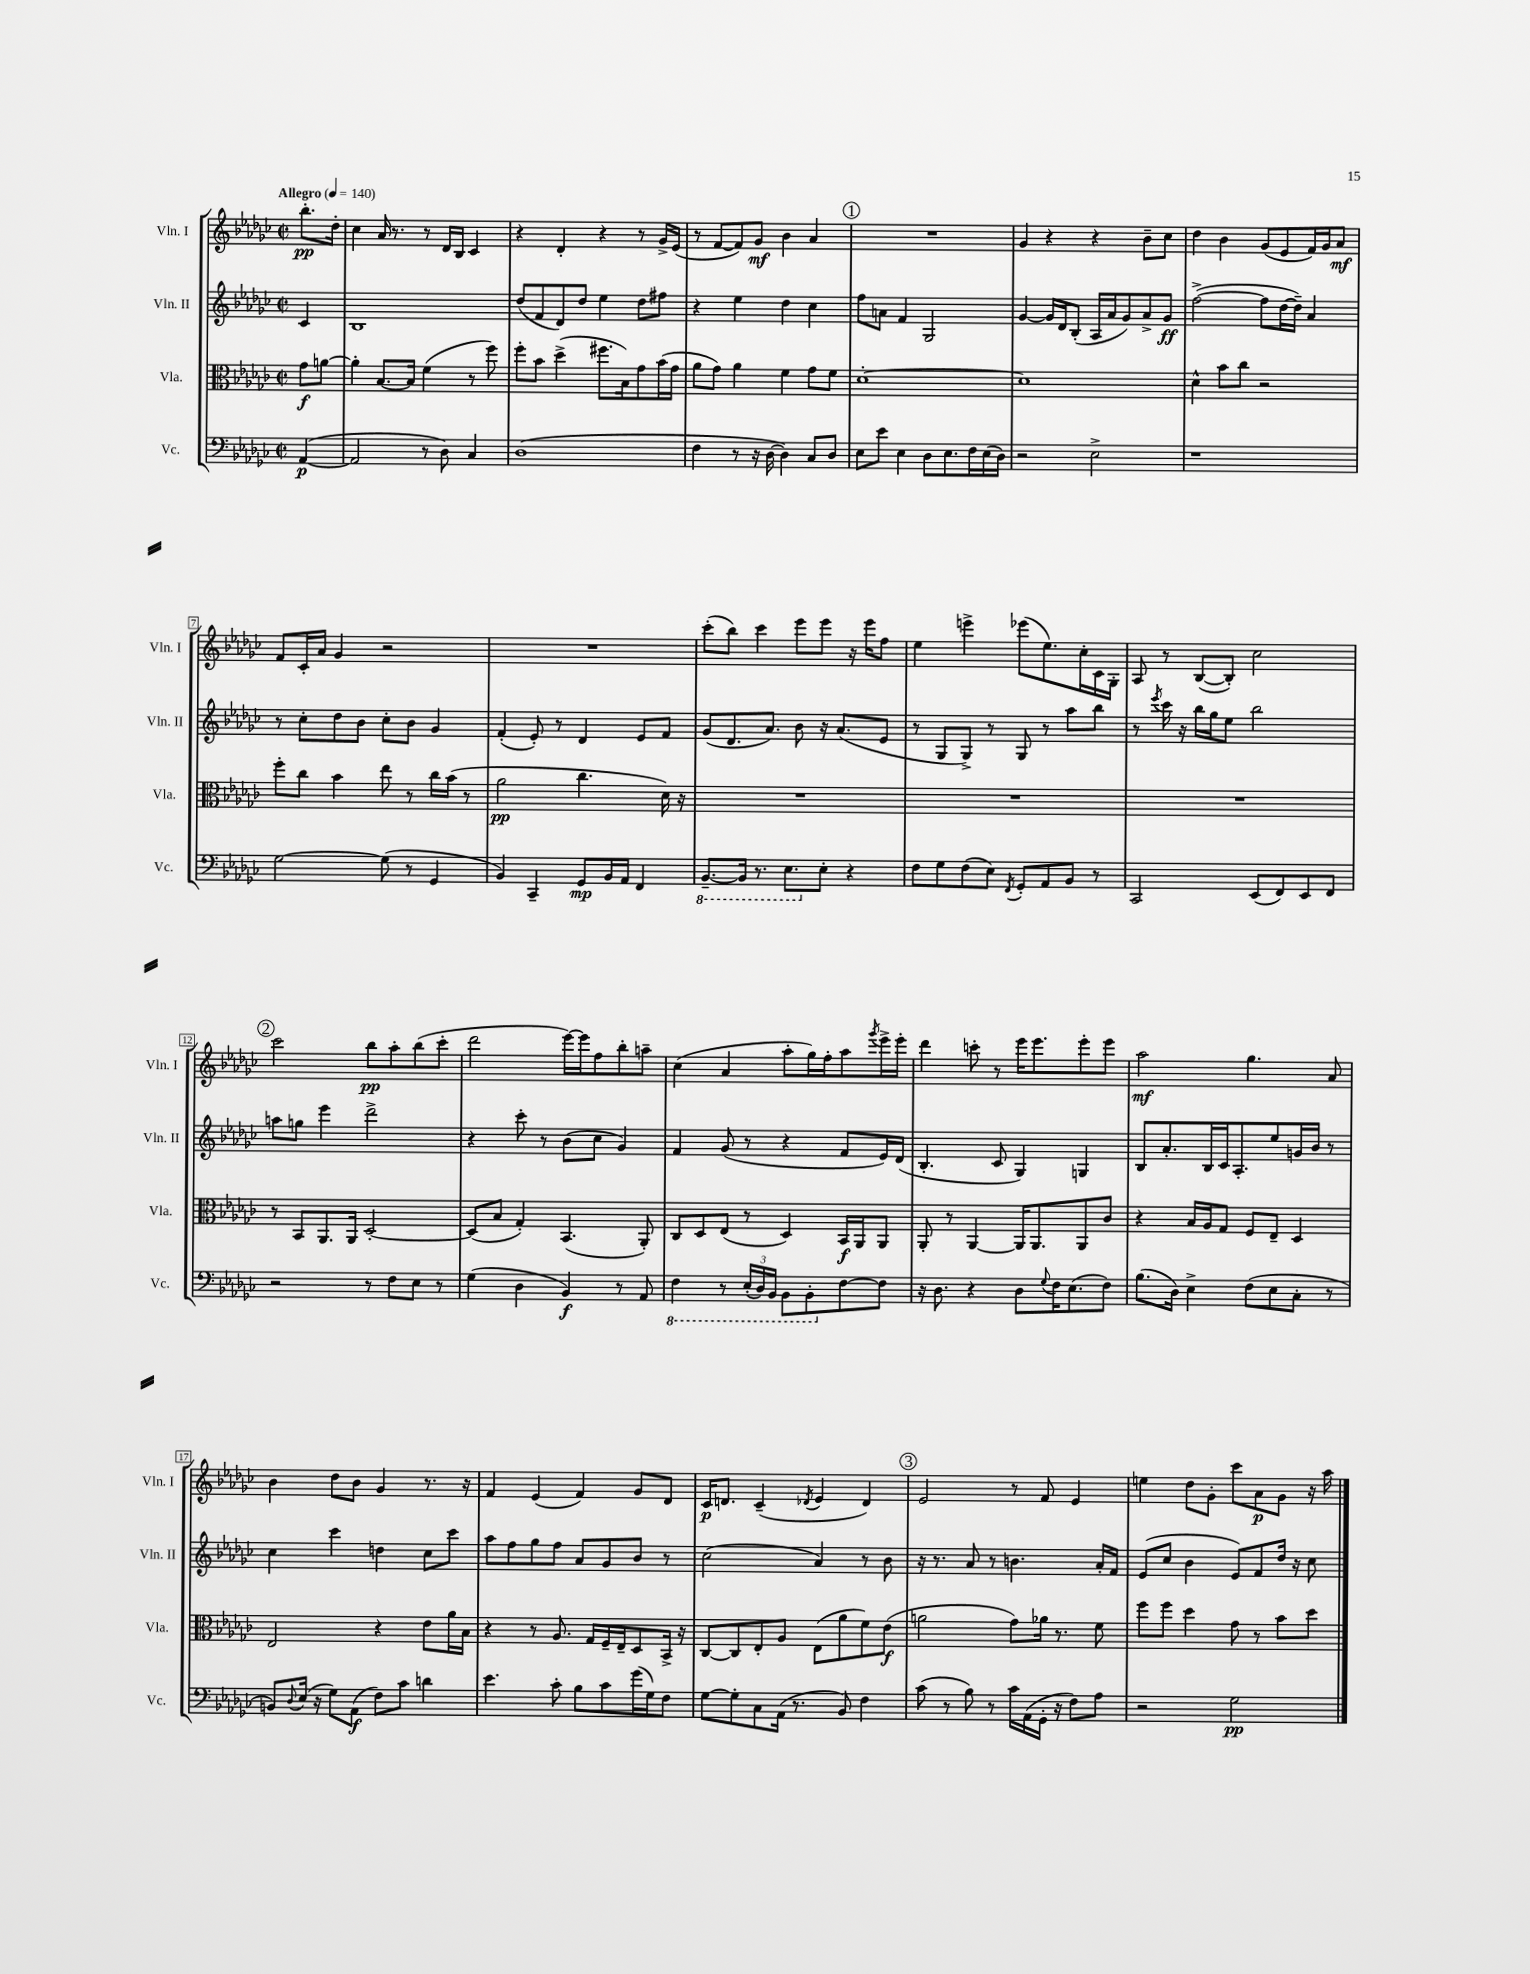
<<
\new StaffGroup <<
\new Staff = "s0" \with { instrumentName = "Vln. I" shortInstrumentName = "Vln. I" } {
    \clef treble \key ges \major \defaultTimeSignature \time 2/2 \partial 4 \tempo "Allegro" 4 = 140
    bes''8.-.\pp des''16-. |
    ces''4 aes'16 r8. r8 des'16 bes16 ces'4 |
    r4 des'4-. r4 r8 ges'16-> ees'16( |
    r8 f'8~ f'8) ges'8\mf bes'4 aes'4 |
    \mark \markup { \circle "1" } R1 |
    ges'4 r4 r4 bes'8-- ces''8 |
    des''4 bes'4 ges'8( ees'8 f'16) ges'16 aes'8\mf |
    f'8 ces'16-. aes'16 ges'4 r2 |
    R1 |
    ces'''8-.( bes''8) ces'''4 ees'''8 ees'''8 r16 ees'''16 f''8 |
    ees''4 e'''4-> ees'''8( ees''8.) ces''16-. ces'16 ges16-. |
    aes8 r8 bes8~( bes8-.) ces''2 |
    \mark \markup { \circle "2" } ces'''2 bes''8\pp aes''8-. bes''8( ces'''8-. |
    des'''2 ees'''16~) ees'''16 f''8 bes''8-. a''8-- |
    ces''4( aes'4 aes''8-. ges''16) f''16-. aes''8 \acciaccatura { ges'''8 } ees'''16-> ees'''16-. |
    des'''4 c'''8-. r8 ees'''16 ees'''8. ees'''8-. ees'''8 |
    aes''2\mf ges''4. aes'8 |
    bes'4 des''8 bes'8 ges'4 r8. r16 |
    f'4 ees'4( f'4) ges'8 des'8 |
    ces'16\p d'8. ces'4--( \acciaccatura { des'8 } ees'4 des'4) |
    \mark \markup { \circle "3" } ees'2 r8 f'8 ees'4 |
    e''4 des''8 ges'8-. ces'''8 aes'8\p ges'8 r16 aes''16 \bar "|." |
}
\new Staff = "s1" \with { instrumentName = "Vln. II" shortInstrumentName = "Vln. II" } {
    \clef treble \key ges \major \defaultTimeSignature \time 2/2 \partial 4
    ces'4 |
    bes1 |
    des''8( f'8 des'8) des''8 ees''4 des''8 fis''8 |
    r4 ees''4 des''4 ces''4 |
    \mark \markup { \circle "1" } f''8 a'8 f'4 ges2 |
    ges'4~ ges'16 des'16 bes8-.( aes16 aes'16 ges'8) aes'8-> ges'8\ff |
    f''2~->( f''8 des''16~ des''16--) aes'4 |
    r8 ces''8-. des''8 bes'8 ces''8-. bes'8 ges'4 |
    f'4-.( ees'8-.) r8 des'4 ees'8 f'8 |
    ges'8( des'8. aes'8.) bes'8 r16 aes'8.( ees'8 |
    r8 ges8 ges8->) r8 ges8 r8 aes''8 bes''8 |
    r8 \acciaccatura { ees'''8 } ces'''16 r16 bes''16 ges''16 ees''8 bes''2 |
    \mark \markup { \circle "2" } a''8 g''8 ees'''4 des'''2-> |
    r4 ces'''8-. r8 bes'8( ces''8 ges'4) |
    f'4 ges'8( r8 r4 f'8 ees'16) des'16( |
    bes4.-. ces'8 ges4) g4 |
    bes8 aes'8.-. bes16 ces'16 aes8.-. ees''8 g'16 bes'16 r8 |
    ces''4 ces'''4 d''4 ces''8 ces'''8 |
    aes''8 f''8 ges''8 f''8 aes'8 ges'8 bes'8 r8 |
    ces''2( aes'4) r8 bes'8 |
    \mark \markup { \circle "3" } r16 r8. aes'8 r8 b'4. aes'16-. f'16 |
    ees'8( ces''8 bes'4 ees'8) f'8 des''16 r16 ces''8 \bar "|." |
}
\new Staff = "s2" \with { instrumentName = "Vla." shortInstrumentName = "Vla." } {
    \clef alto \key ges \major \defaultTimeSignature \time 2/2 \partial 4
    ges'8\f a'8~ |
    a'4-. bes8.~ bes16 f'4( r8 f''8) |
    f''8-. bes'8 des''4->( fis''8. bes16) ges'8 bes'16( ges'16 |
    aes'8 ges'8) aes'4 f'4 ges'8 f'8 |
    \mark \markup { \circle "1" } des'1~-. |
    des'1 |
    des'4-^ bes'8 ces''8 r2 |
    f''8-. ces''8 bes'4 ees''8 r8 ces''16 bes'16( r8 |
    aes'2\pp ces''4. des'16) r16 |
    R1 |
    R1 |
    R1 |
    \mark \markup { \circle "2" } r8 bes,8 aes,8. aes,16 des2~-. |
    des8( bes8 ges4-.) bes,4.( aes,8-.) |
    ces8 des8 ees8( r8 des4) bes,16\f aes,16 aes,8 |
    aes,8-. r8 aes,4~ aes,16 aes,8. aes,8 ces'8 |
    r4 bes16 aes16 ges8 f8 ees8-- des4 |
    ees2 r4 ees'8 aes'16 bes16 |
    r4 r8 aes8. ges16 f16-- ees16-- des8 bes,16-> r16 |
    ces8~ ces8 ees8-. aes8 ees8( aes'8 f'8) ees'8\f( |
    \mark \markup { \circle "3" } a'2 ges'8) aes'16 r8. f'8 |
    f''8 f''8 des''4 ges'8 r8 bes'8 des''8 \bar "|." |
}
\new Staff = "s3" \with { instrumentName = "Vc." shortInstrumentName = "Vc." } {
    \clef bass \key ges \major \defaultTimeSignature \time 2/2 \partial 4
    aes,4~\p( |
    aes,2 r8 des8) ces4 |
    des1( |
    f4 r8 r16 des16~ des4) ces8 des8 |
    \mark \markup { \circle "1" } ees8 ees'8 ees4 des8 ees8. f16 ees16( des16) |
    r2 ees2-> |
    r1 |
    ges2~ ges8( r8 ges,4 |
    bes,4) ces,4-- ges,8\mp bes,16 aes,16 f,4 |
    \ottava #-1 bes,,8.~-- bes,,16 r8. ees,8. \ottava #0 ees8-. r4 |
    f8 ges8 f8( ees8) \acciaccatura { f,8 } ges,8-. aes,8 bes,8 r8 |
    ces,2 ees,8( f,8) ees,8 f,8 |
    \mark \markup { \circle "2" } r2 r8 f8 ees8 r8 |
    ges4( des4 bes,4\f) r8 aes,8 |
    \ottava #-1 f,4 r8 \tuplet 3/2 { ees,16-.( des,16) bes,,16 } bes,,8 bes,,8-. \ottava #0 f8~ f8 |
    r16 des8. r4 des8 \appoggiatura { ges8 } f16 ees8.( f8) |
    bes8.( des16) ees4-> f8( ees8 ces8-. r8 |
    b,8) \appoggiatura { des8 } ees16( r16 ges8) aes,8\f( f8) ces'8 d'4 |
    ees'4. ces'8-. bes8 ces'8 ges'16( ges16) f8 |
    ges8~ ges8-. ces8 aes,16( r8. bes,8) f4 |
    \mark \markup { \circle "3" } ces'8( r8 bes8) r8 ces'16 aes,16( ges,16-. r16 f8) aes8 |
    r2 ges2\pp \bar "|." |
}
>>
>>
\layout { \context { \Score \override BarNumber.stencil = #(make-stencil-boxer 0.1 0.3 ly:text-interface::print) } }
